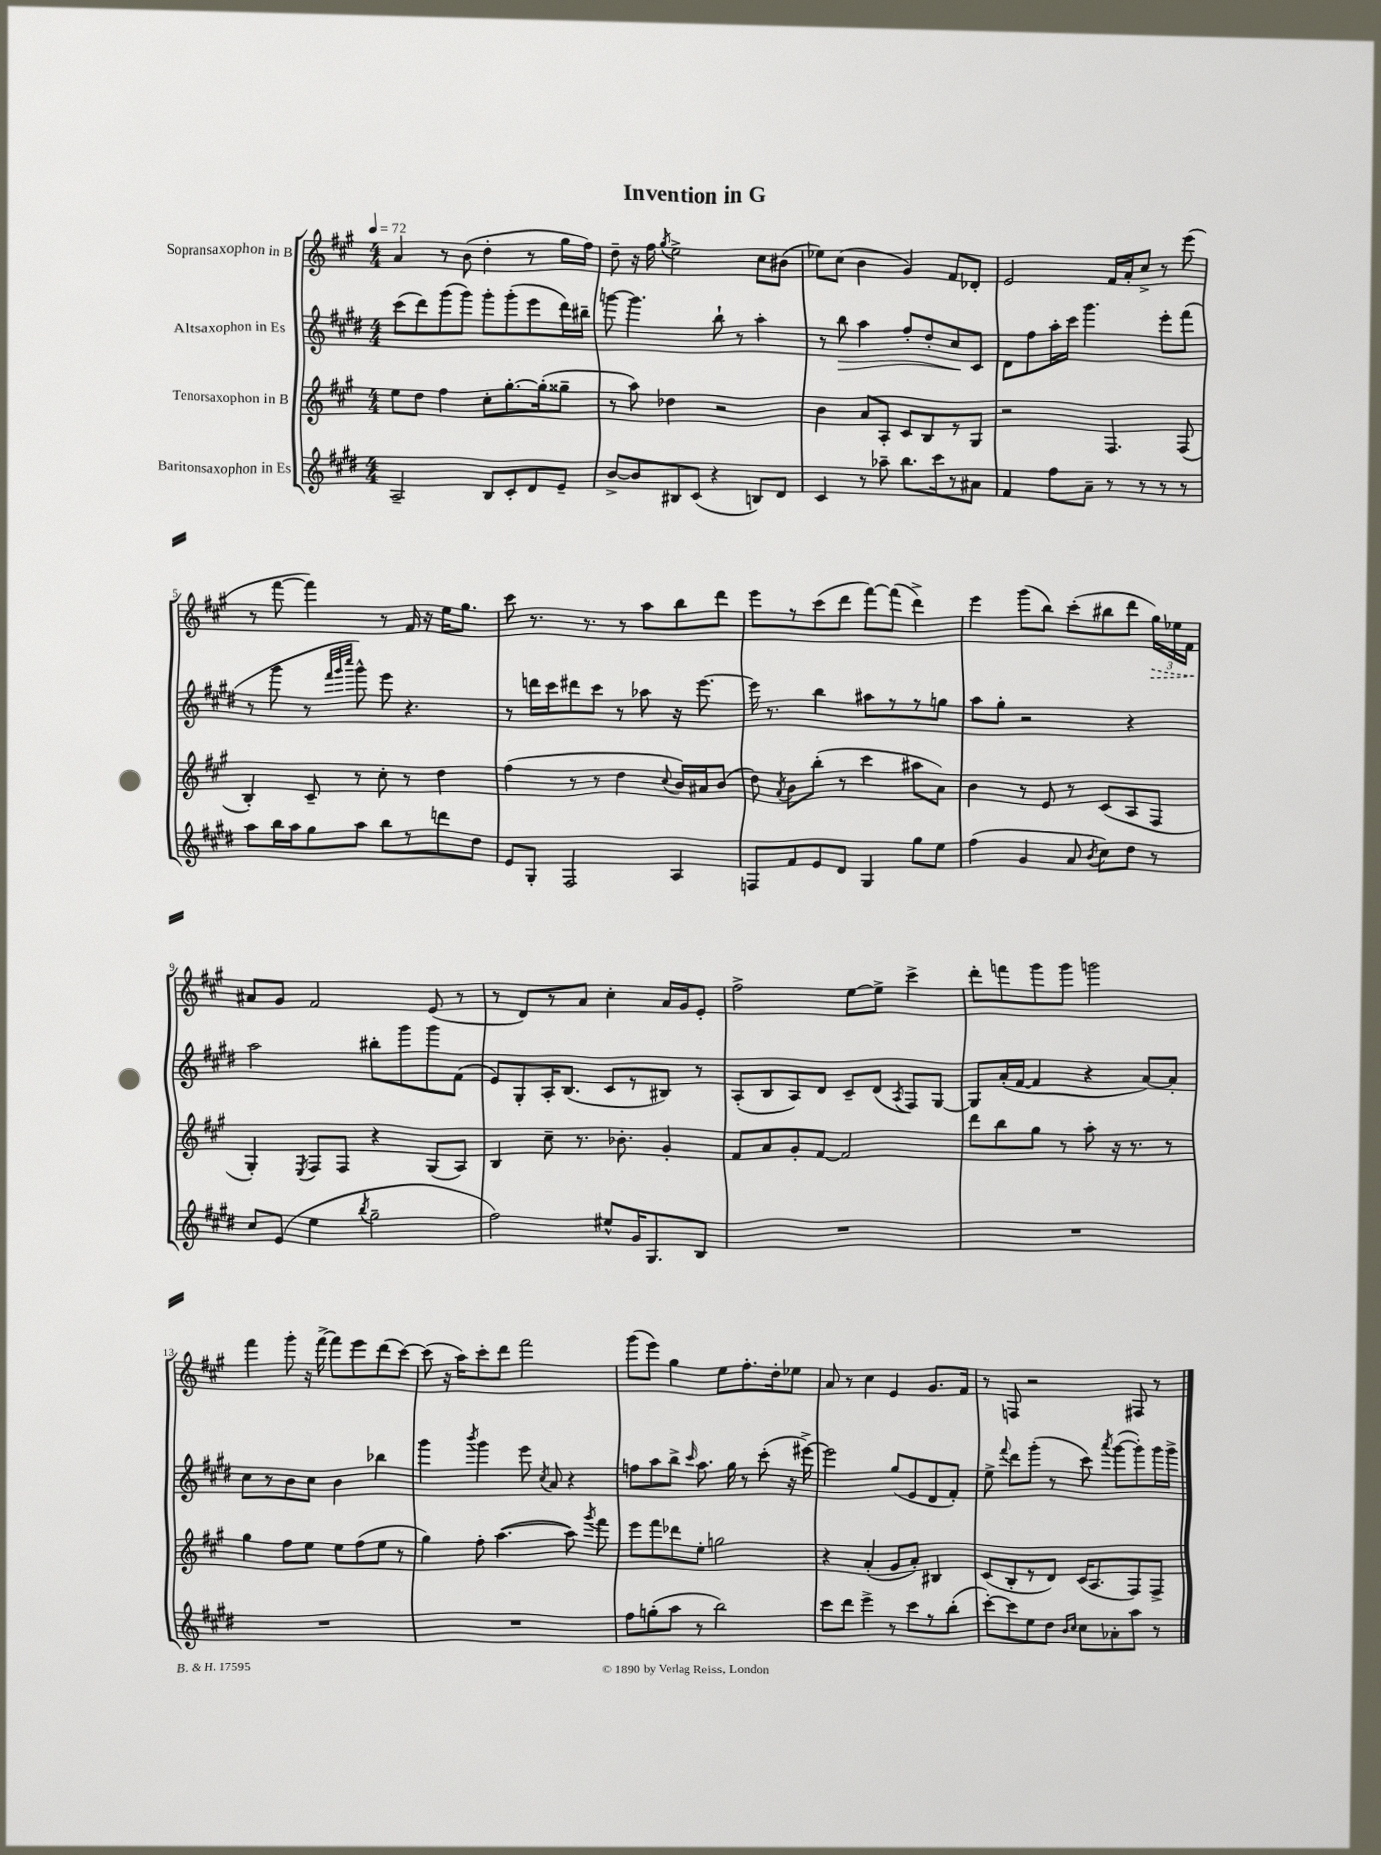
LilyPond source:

\header { title = "Invention in G" }
<<
\new StaffGroup <<
\new Staff = "s0" \with { instrumentName = "Sopransaxophon in B" } {
    \clef treble \key a \major \numericTimeSignature \time 4/4 \tempo 4 = 72
    \autoBeamOff a'4 r8 b'8( d''4-. r8 gis''16[ fis''16]) |
    d''8-- r16 fis''16 \acciaccatura { gis''8 } e''2-> cis''8[ bis'8]( |
    ees''8[) cis''8]( b'4 gis'4) fis'8[ des'8]-. |
    e'2 fis'16[ a'16-. cis''8]-> r8 e'''8( |
    r8 fis'''8~ fis'''4) r8 fis'16 r16 e''16[ gis''8.] |
    cis'''8 r8. r8. r8 a''8[ b''8 d'''8] |
    e'''8[ r8 cis'''8( d'''8] fis'''8[~) fis'''8]( d'''4->) |
    e'''4 gis'''8[( b''8]) cis'''8[-.( bis''8 d'''8] \tuplet 3/2 { \once \override Hairpin.style = #'dashed-line gis''16[\>) ees''16 fis'16] } |
    ais'8[\! gis'8] fis'2 e'8( r8 |
    r8 d'8[) r8 a'8] cis''4-. a'16[ gis'16 e'8]-. |
    fis''2-> e''8[~ e''8]-> cis'''4-> |
    d'''8[-. f'''8 gis'''8 gis'''8] g'''2 |
    fis'''4 gis'''8-. r16 fis'''16~-> fis'''8[ e'''8 d'''8( cis'''8]~) |
    cis'''8( r16 a''16[) cis'''8-. d'''8] fis'''2 |
    gis'''8[( e'''8]) gis''4 e''8[ fis''8.-. d''16-. ees''8] |
    a'8 r8 cis''4 e'4 gis'8.[ fis'16] |
    r8 f8 r2 fis8 r8 \bar "|." |
}
\new Staff = "s1" \with { instrumentName = "Altsaxophon in Es" } {
    \clef treble \key e \major \numericTimeSignature \time 4/4
    \autoBeamOff cis'''8[( dis'''8) gis'''8( gis'''8]) gis'''8[-. gis'''8-.( e'''8 dis'''16) bis''16]-- |
    g'''8~ g'''4. b''8-! r8 a''4-. |
    r8 b''8\> a''4 fis''8[-. dis''8-. cis''8\! cis'8] |
    dis'8[ fis''8 a''16-. cis'''16] gis'''4. e'''8[-. fis'''8]( |
    r8 gis'''8 r8 \grace { fis'''32[ gis'''32 cis''''32] } gis'''8-^) e'''8 r4. |
    r8 d'''16[ cis'''16 dis'''8 cis'''8] r8 aes''8 r16 e'''8.~ |
    e'''16 r8. b''4 ais''8[ r8 r8 g''8] |
    a''8[ gis''8]-. r2 r4 |
    a''2 bis''8[-. gis'''8 gis'''8 fis'8]( |
    e'8[) gis8-. a16-. b8.]( cis'8[ r8 bis8]) r8 |
    a8[-.( b8 a8) dis'8] cis'8[-- dis'8]( \acciaccatura { a8 } fis8[) gis8]~ |
    gis8[ a'16-.( fis'16]~ fis'4 r4 a'8[~) a'8]-. |
    cis''8[ r8 b'8 cis''8] b'4 bes''4 |
    gis'''4 \acciaccatura { b'''8 } gis'''4 e'''8 \acciaccatura { cis''8 } a'8 r4 |
    f''8[ a''8 b''8]-> \grace { cis'''16 } a''8. gis''16 r8 cis'''8-.( r16 eis'''16~->) |
    eis'''2 gis''8[( e'8 dis'8 fis'8]-.) |
    e''8-> \appoggiatura { fis'''8 } dis'''8[ gis'''8]-.( r8 cis'''8) \acciaccatura { a'''8 } gis'''8[~( gis'''8-.) gis'''16 gis'''16]-> \bar "|." |
}
\new Staff = "s2" \with { instrumentName = "Tenorsaxophon in B" } {
    \clef treble \key a \major \numericTimeSignature \time 4/4
    \autoBeamOff e''8[ d''8] fis''4 cis''8[-. gis''8.~-. gis''16-.( gisis''8]-- |
    r8 a''8) des''4 r2 |
    b'4 a'8[ a8]-. cis'8[ b8 r8 gis8] |
    r2 fis4. fis8( |
    b4-.) cis'8-- r8 cis''8-. r8 d''4 |
    fis''4( r8 r8 d''4 \appoggiatura { cis''8 } b'16[) ais'16 b'8]( |
    d''8) \acciaccatura { a'8 } b'8[ b''8]-.( r8 cis'''4 ais''8[ a'8]) |
    b'4 r8 e'8 r8 cis'8[( a8 fis8] |
    gis4-.) \acciaccatura { e8 } fis8[ fis8] r4 gis8[( a8]) |
    b4 cis''8-- r8. bes'8.-. gis'4-. |
    fis'8[ a'8 gis'8-. fis'8]~ fis'2 |
    d'''8[ b''8 gis''8] r8 a''8-. r16 r8. r8 |
    gis''4 fis''8[ e''8] e''8[ fis''8( e''8] r8 |
    gis''4) fis''8-. a''4.~( a''8) \acciaccatura { gis'''8 } fis'''8 |
    e'''8[ fis'''8 des'''8 e''8]-. g''2 |
    r4 a'4-.( gis'8[ a'8]-.) bis4 |
    cis'8[( b8-. r8 d'8]) cis'16[( a8. fis8) fis8]-> \bar "|." |
}
\new Staff = "s3" \with { instrumentName = "Baritonsaxophon in Es" } {
    \clef treble \key e \major \numericTimeSignature \time 4/4
    \autoBeamOff a2-- b8[ cis'8-. dis'8 e'8]-- |
    b'8[~-> b'8 bis8 cis'8]( r4 b8[) dis'8] |
    cis'4 r8 aes''8-- b''8.[ cis'''16 r8 ais'8] |
    fis'4 fis''8[ a'8]-- r8 r8 r8 r8 |
    a''8[ b''16 a''16 gis''8 a''8] b''8[ r8 d'''8 dis''8] |
    e'8[ gis8]-. fis2 a4 |
    f8[ fis'8 e'8 dis'8] gis4 gis''8[ e''8] |
    fis''4( gis'4 a'8 \acciaccatura { b'8 } cis''8[) dis''8] r8 |
    cis''8[ e'8]( e''4 \acciaccatura { b''8 } gis''2-- |
    fis''2) eis''8[-^ gis'16 gis8. b8] |
    R1 |
    R1 |
    R1 |
    R1 |
    fis''8[ g''8-.( a''8] r8 b''2) |
    cis'''8[ dis'''8] e'''4-> r8 cis'''8[ r8 b''8]-.( |
    cis'''8[~-.) cis'''8 e''8 dis''8] \grace { b'16[ cis''16] } cis''8[ aes'8-. a''8] r8 \bar "|." |
}
>>
>>
